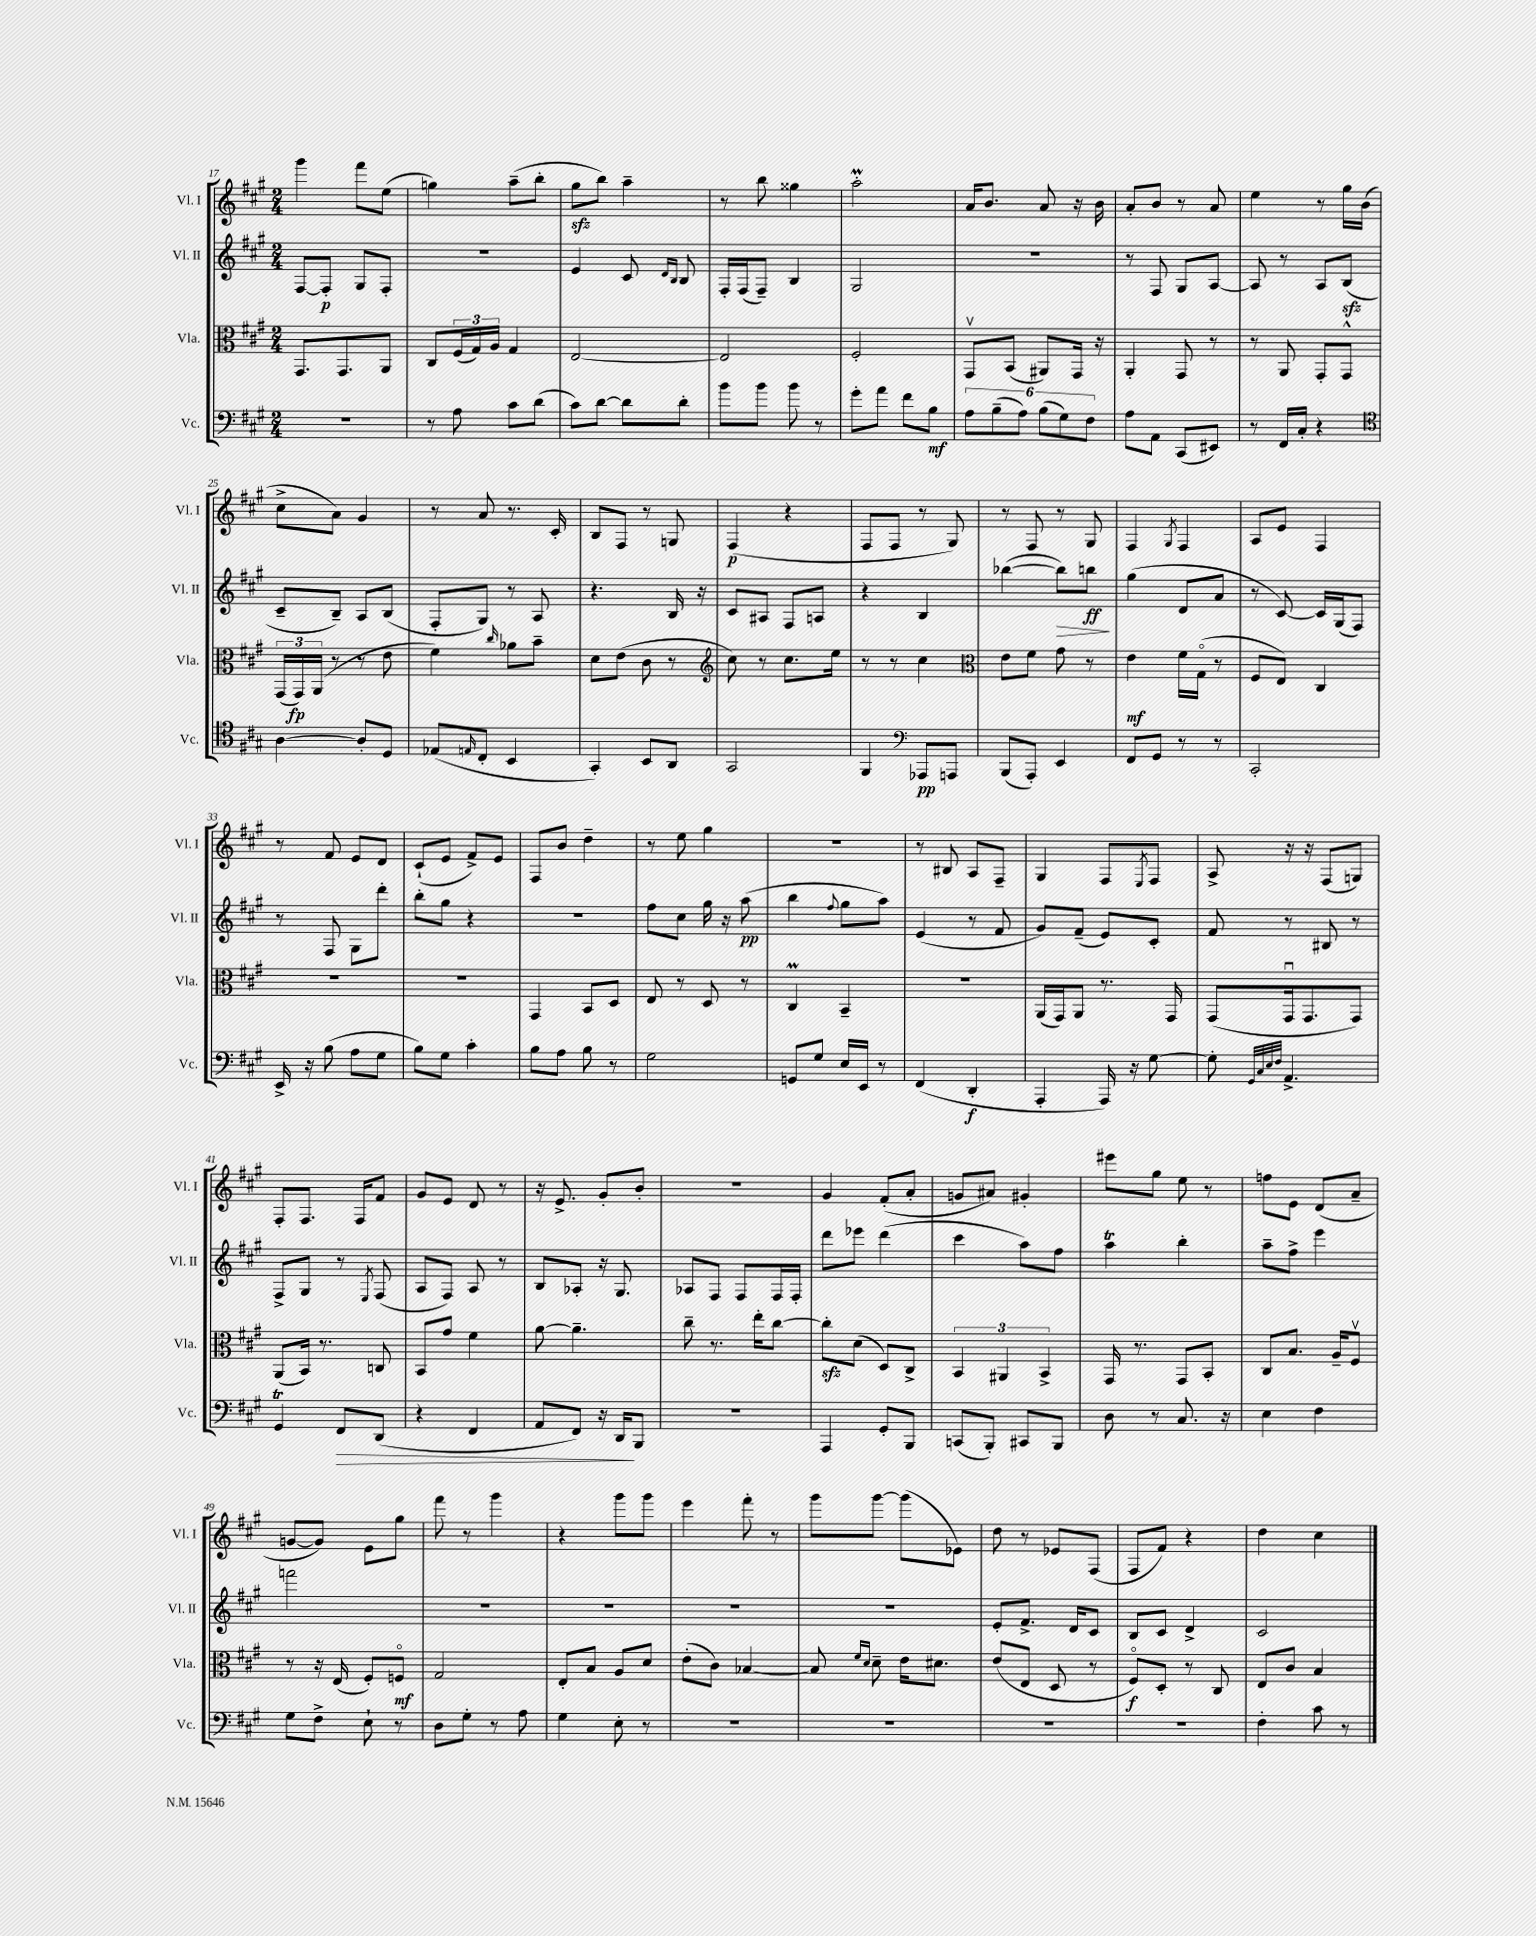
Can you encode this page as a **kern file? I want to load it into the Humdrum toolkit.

**kern	**dynam	**kern	**dynam	**kern	**dynam	**kern	**dynam
*part4	*part4	*part3	*part3	*part2	*part2	*part1	*part1
*staff4	*staff4	*staff3	*staff3	*staff2	*staff2	*staff1	*staff1
*I"Vc.	*	*I"Vla.	*	*I"Vl. II	*	*I"Vl. I	*
*I'Vc.	*	*I'Vla.	*	*I'Vl. II	*	*I'Vl. I	*
*clefF4	*	*clefC3	*	*clefG2	*	*clefG2	*
*k[f#c#g#]	*	*k[f#c#g#]	*	*k[f#c#g#]	*	*k[f#c#g#]	*
*M2/4	*	*M2/4	*	*M2/4	*	*M2/4	*
=17	=17	=17	=17	=17	=17	=17	=17
2r	.	8.GG#/L	.	[8F#/L	.	4ggg#\	.
.	.	.	.	8F#'/J]	p	.	.
.	.	8.GG#/	.	.	.	.	.
.	.	.	.	8G#/L	.	8fff#\L	.
.	.	8AA/J	.	8F#'/J	.	(8ee\J	.
=18	=18	=18	=18	=18	=18	=18	=18
8r	.	8C#/L	.	2r	.	4ggn\)	.
8A\	.	(24F#/L	.	.	.	.	.
.	.	24G#/)	.	.	.	.	.
.	.	24A/JJ	.	.	.	.	.
8c#\L	.	4G#/	.	.	.	(8aa~\L	.
(8d\J	.	.	.	.	.	8bb'\J	.
=19	=19	=19	=19	=19	=19	=19	=19
8c#\L)	.	[2E/	.	4e/	.	8gg#zz\L	.
[8d\J	.	.	.	.	.	8bb\J)	.
8d\L]	.	.	.	8c#/	.	4aa~\	.
.	.	.	.	16qqd/LL	.	.	.
.	.	.	.	16qqB/JJ	.	.	.
8d'\J	.	.	.	8B/	.	.	.
=20	=20	=20	=20	=20	=20	=20	=20
8b\L	.	2E/]	.	16F#'/LL	.	8r	.
.	.	.	.	(16F#/J	.	.	.
8b\J	.	.	.	8F#~/J)	.	8bb\	.
8b\	.	.	.	4B/	.	4gg##X\	.
8r	.	.	.	.	.	.	.
=21	=21	=21	=21	=21	=21	=21	=21
8g#'\L	.	2F#'/	.	2G#/	.	2aaM'\	.
8a\J	.	.	.	.	.	.	.
8f#\L	.	.	.	.	.	.	.
8B\J	mf	.	.	.	.	.	.
=22	=22	=22	=22	=22	=22	=22	=22
12A\L	.	8GG#v/L	.	2r	.	16a/KL	.
.	.	.	.	.	.	8.b/J	.
(12B~\	.	.	.	.	.	.	.
.	.	(8BB/J	.	.	.	.	.
12A\J)	.	.	.	.	.	.	.
(12B\L	.	8AA#X/L)	.	.	.	8a/	.
12G#\)	.	.	.	.	.	.	.
.	.	16GG#/Jk	.	.	.	16r	.
12F#\J	.	.	.	.	.	.	.
.	.	16r	.	.	.	16b\	.
=23	=23	=23	=23	=23	=23	=23	=23
8A\L	.	4AA'/	.	8r	.	8a'/L	.
8AA\J	.	.	.	8F#/	.	8b/J	.
(8CC#/L	.	8GG#/	.	8G#/L	.	8r	.
8EE#X/J)	.	8r	.	[8A/J	.	8a/	.
=24	=24	=24	=24	=24	=24	=24	=24
8r	.	8r	.	8A/]	.	4ee\	.
16FF#/LL	.	8AA/	.	8r	.	.	.
16C#'/JJ	.	.	.	.	.	.	.
4r	.	8GG#'/L	.	8A/L	.	8r	.
.	.	8GG#^^/J	.	(8Bzz/J	.	16gg#\LL	.
.	.	.	.	.	.	(16b\JJ	.
!!LO:LB:g=z
=25	=25	=25	=25	=25	=25	=25	=25
*clefC4	*	*	*	*	*	*	*
[4A\	.	(24GG#/LL	.	8c#~/L	.	8cc#^\L	.
.	.	24GG#/)	fp	.	.	.	.
.	.	(24AA/JJ	.	.	.	.	.
.	.	8r	.	8B~/J)	.	8a\J)	.
8A'/L]	.	8r	.	8A/L	.	4g#/	.
8D/J	.	8e\	.	(8B/J	.	.	.
=26	=26	=26	=26	=26	=26	=26	=26
(8E-X/L	.	4f#\)	.	8F#'/L	.	8r	.
16qqEn/	.	.	.	.	.	.	.
8C#'/J	.	.	.	8G#/J)	.	8a/	.
.	.	16qqcc#/	.	.	.	.	.
4BB/	.	8a-X\L	.	8r	.	8.r	.
.	.	8b~\J	.	8A/	.	.	.
.	.	.	.	.	.	16c#'/	.
=27	=27	=27	=27	=27	=27	=27	=27
4GG#'/)	.	8d\L	.	4.r	.	8B/L	.
.	.	(8e\J	.	.	.	8F#/J	.
8BB/L	.	8c#\	.	.	.	8r	.
8AA/J	.	8r	.	16B/	.	8Gn/	.
.	.	.	.	16r	.	.	.
=28	=28	=28	=28	=28	=28	=28	=28
*	*	*clefG2	*	*	*	*	*
2GG#/	.	8cc#\)	.	8c#/L	.	(4F#/	p
.	.	8r	.	8A#X/J	.	.	.
.	.	8.cc#\L	.	8F#/L	.	4r	.
.	.	.	.	8An/J	.	.	.
.	.	16ee\Jk	.	.	.	.	.
=29	=29	=29	=29	=29	=29	=29	=29
4FF#/	.	8r	.	4r	.	8F#/L	.
.	.	8r	.	.	.	8F#/J	.
*clefF4	*	*	*	*	*	*	*
8AAA-X/L	pp	4cc#\	.	4B/	.	8r	.
8AAAn/J	.	.	.	.	.	8G#/)	.
=30	=30	=30	=30	=30	=30	=30	=30
*	*	*clefC3	*	*	*	*	*
(8BBB/L	.	8e\L	.	([4bb-X\	.	8r	.
8AAA'/J)	.	8f#\J	.	.	.	8F#/	.
!	!	!	!	!	!LO:HP:b	!	!
4EE/	.	8g#\	.	8bb-\L])	>	8r	.
.	.	8r	.	8bbn\J	ff	8G#/	.
.	.	.	.	.	]	.	.
=31	=31	=31	=31	=31	=31	=31	=31
8FF#/L	.	4e\	mf	(4gg#\	.	4F#/	.
8GG#/J	.	.	.	.	.	.	.
.	.	.	.	.	.	8qG#/	.
8r	.	16f#\LL	.	8d/L	.	4F#/	.
.	.	(16G#\JJ	.	.	.	.	.
8r	.	8r	.	8a/J	.	.	.
=32	=32	=32	=32	=32	=32	=32	=32
2CC#'/	.	8F#/L	.	8r	.	8A/L	.
.	.	8E/J)	.	[8c#/)	.	8e/J	.
.	.	4C#/	.	16c#/LL]	.	4F#/	.
.	.	.	.	(16G#/J	.	.	.
.	.	.	.	8F#/J)	.	.	.
!!LO:LB:g=z
=33	=33	=33	=33	=33	=33	=33	=33
16EE^/	.	2r	.	8r	.	8r	.
16r	.	.	.	.	.	.	.
(8B\	.	.	.	8F#/	.	8f#/	.
8A\L	.	.	.	8G#\L	.	8e/L	.
8G#\J	.	.	.	8ddd'\J	.	8d/J	.
=34	=34	=34	=34	=34	=34	=34	=34
8B\L)	.	2r	.	8bb'\L	.	(8c#`/L	.
8G#\J	.	.	.	8gg#\J	.	8e/J	.
4c#'\	.	.	.	4r	.	8f#^/L)	.
.	.	.	.	.	.	8e/J	.
=35	=35	=35	=35	=35	=35	=35	=35
8B\L	.	4GG#/	.	2r	.	8F#/L	.
8A\J	.	.	.	.	.	8b/J	.
8B\	.	8BB/L	.	.	.	4dd~\	.
8r	.	8D/J	.	.	.	.	.
=36	=36	=36	=36	=36	=36	=36	=36
2G#\	.	8E/	.	8ff#\L	.	8r	.
.	.	8r	.	8cc#\J	.	8ee\	.
.	.	8D/	.	16gg#\	.	4gg#\	.
.	.	.	.	16r	.	.	.
.	.	8r	.	(8aa\	pp	.	.
=37	=37	=37	=37	=37	=37	=37	=37
8GGn/L	.	4C#m/	.	4bb\	.	2r	.
8G#/J	.	.	.	.	.	.	.
.	.	.	.	8qqff#/	.	.	.
16E/LL	.	4BB~/	.	8gg#\L	.	.	.
16EE/JJ	.	.	.	.	.	.	.
8r	.	.	.	8aa\J)	.	.	.
=38	=38	=38	=38	=38	=38	=38	=38
(4FF#/	.	2r	.	(4e/	.	8r	.
.	.	.	.	.	.	8B#X/	.
4DD'/	f	.	.	8r	.	8A/L	.
.	.	.	.	8f#/	.	8F#~/J	.
=39	=39	=39	=39	=39	=39	=39	=39
4AAA'/	.	(16AA/LL	.	8g#/L)	.	4G#/	.
.	.	16GG#/J)	.	.	.	.	.
.	.	8AA/J	.	(8f#~/J	.	.	.
16AAA/)	.	8.r	.	8e/L)	.	8F#/L	.
16r	.	.	.	.	.	.	.
.	.	.	.	.	.	8qE/	.
[8G#\	.	.	.	8c#'/J	.	8F#/J	.
.	.	16GG#/	.	.	.	.	.
=40	=40	=40	=40	=40	=40	=40	=40
8G#'\]	.	(8GG#/L	.	8f#/	.	8A^/	.
32qqGG#/LLL	.	.	.	.	.	.	.
32qqC#/	.	.	.	.	.	.	.
32qqE/	.	.	.	.	.	.	.
32qqF#/JJJ	.	.	.	.	.	.	.
4.AA^/	.	16GG#u/k	.	8r	.	16r	.
.	.	8.GG#/	.	.	.	16r	.
.	.	.	.	8B#X/	.	(8F#/L	.
.	.	8GG#/J)	.	8r	.	8Gn/J)	.
!!LO:LB:g=z
=41	=41	=41	=41	=41	=41	=41	=41
4GG#t/	.	(8AA/L	.	8F#^/L	.	8F#'/L	.
.	.	16BB/Jk)	.	8G#/J	.	8.F#/J	.
.	.	8.r	.	.	.	.	.
!	!LO:HP:b	!	!	!	!	!	!
8FF#/L	>	.	.	8r	.	.	.
.	.	.	.	.	.	16F#/KL	.
.	.	.	.	8qE/	.	.	.
(8DD/J	.	8Cn/	.	(8F#/	.	8f#/J	.
=42	=42	=42	=42	=42	=42	=42	=42
4r	.	8BB/L	.	8A/L	.	8g#/L	.
.	.	8g#/J	.	8F#/J)	.	8e/J	.
4FF#/	.	4f#\	.	8A/	.	8d/	.
.	.	.	.	8r	.	8r	.
=43	=43	=43	=43	=43	=43	=43	=43
8AA/L	.	[8a\	.	8B/L	.	16r	.
.	.	.	.	.	.	8.e^/	.
8FF#/J)	.	4.a~\]	.	8A-X'/J	.	.	.
16r	.	.	.	16r	.	8g#'/L	.
16DD/KL	.	.	.	8.G#/	.	.	.
8BBB/J	]	.	.	.	.	8b'/J	.
=44	=44	=44	=44	=44	=44	=44	=44
2r	.	8cc#~\	.	8A-X/L	.	2r	.
.	.	8.r	.	8F#/J	.	.	.
.	.	.	.	8F#/L	.	.	.
.	.	16ee'\KL	.	.	.	.	.
.	.	[8cc#\J	.	16F#/L	.	.	.
.	.	.	.	16F#'/JJ	.	.	.
=45	=45	=45	=45	=45	=45	=45	=45
4AAA/	.	8cc#zz'\L]	.	8ddd\L	.	4g#/	.
.	.	(8d\J	.	8eee-X\J	.	.	.
8GG#'/L	.	8D/L)	.	(4ddd\	.	(8f#'/L	.
8BBB/J	.	8C#^/J	.	.	.	8a'/J	.
=46	=46	=46	=46	=46	=46	=46	=46
(8CCn/L	.	6BB/	.	4ccc#\	.	8gn/L	.
8BBB'/J)	.	.	.	.	.	8a#X/J)	.
.	.	6AA#X/	.	.	.	.	.
8CC#X/L	.	.	.	8aa\L)	.	4g#X'/	.
.	.	6BB^/	.	.	.	.	.
8BBB/J	.	.	.	8ff#\J	.	.	.
=47	=47	=47	=47	=47	=47	=47	=47
8D\	.	16GG#/	.	4aaT\	.	8eee#X\L	.
.	.	8.r	.	.	.	.	.
8r	.	.	.	.	.	8gg#\J	.
8.C#/	.	8GG#/L	.	4bb'\	.	8ee\	.
.	.	8BB'/J	.	.	.	8r	.
16r	.	.	.	.	.	.	.
=48	=48	=48	=48	=48	=48	=48	=48
4E\	.	8C#/L	.	8aa~\L	.	8ffn\L	.
.	.	8.B/J	.	8ff#^\J	.	8e\J	.
4F#\	.	.	.	4eee\	.	(8d/L	.
.	.	16A~/KL	.	.	.	.	.
.	.	8F#v/J	.	.	.	8a~/J	.
!!LO:LB:g=z
=49	=49	=49	=49	=49	=49	=49	=49
8G#\L	.	8r	.	2fffn\	.	[8gn/L	.
8F#^\J	.	16r	.	.	.	8g/J])	.
.	.	(16E/	.	.	.	.	.
8E`\	.	8F#'/L)	.	.	.	8e\L	.
8r	.	8Fn/J	mf	.	.	8gg#\J	.
=50	=50	=50	=50	=50	=50	=50	=50
8D\L	.	2G#/	.	2r	.	8fff#\	.
8G#'\J	.	.	.	.	.	8r	.
8r	.	.	.	.	.	4ggg#\	.
8A\	.	.	.	.	.	.	.
=51	=51	=51	=51	=51	=51	=51	=51
4G#\	.	8E'/L	.	2r	.	4r	.
.	.	8B/J	.	.	.	.	.
8E'\	.	8A/L	.	.	.	8ggg#\L	.
8r	.	8d/J	.	.	.	8ggg#\J	.
=52	=52	=52	=52	=52	=52	=52	=52
2r	.	(8e'\L	.	2r	.	4eee\	.
.	.	8c#\J)	.	.	.	.	.
.	.	[4B-X/	.	.	.	8fff#'\	.
.	.	.	.	.	.	8r	.
=53	=53	=53	=53	=53	=53	=53	=53
2r	.	8B-/]	.	2r	.	8ggg#\L	.
.	.	16qqf#/LL	.	.	.	.	.
.	.	16qqd/JJ	.	.	.	.	.
.	.	8d~\	.	.	.	[8ggg#\J	.
.	.	16e\KL	.	.	.	(8ggg#\L]	.
.	.	8.d#X\J	.	.	.	.	.
.	.	.	.	.	.	8e-X\J)	.
=54	=54	=54	=54	=54	=54	=54	=54
2r	.	(8e/L	.	8e'/L	.	8dd\	.
.	.	8E/J	.	8.f#^/J	.	8r	.
.	.	8D/	.	.	.	8e-X/L	.
.	.	.	.	16d/KL	.	.	.
.	.	8r	.	8c#/J	.	(8F#/J	.
=55	=55	=55	=55	=55	=55	=55	=55
2r	.	8F#/L)	f	8B/L	.	8F#/L	.
.	.	8D'/J	.	8c#/J	.	8f#/J)	.
.	.	8r	.	4d^/	.	4r	.
.	.	8C#/	.	.	.	.	.
=56	=56	=56	=56	=56	=56	=56	=56
4F#'\	.	8E/L	.	2c#/	.	4dd\	.
.	.	8c#/J	.	.	.	.	.
8c#\	.	4B/	.	.	.	4cc#\	.
8r	.	.	.	.	.	.	.
==	==	==	==	==	==	==	==
*-	*-	*-	*-	*-	*-	*-	*-
